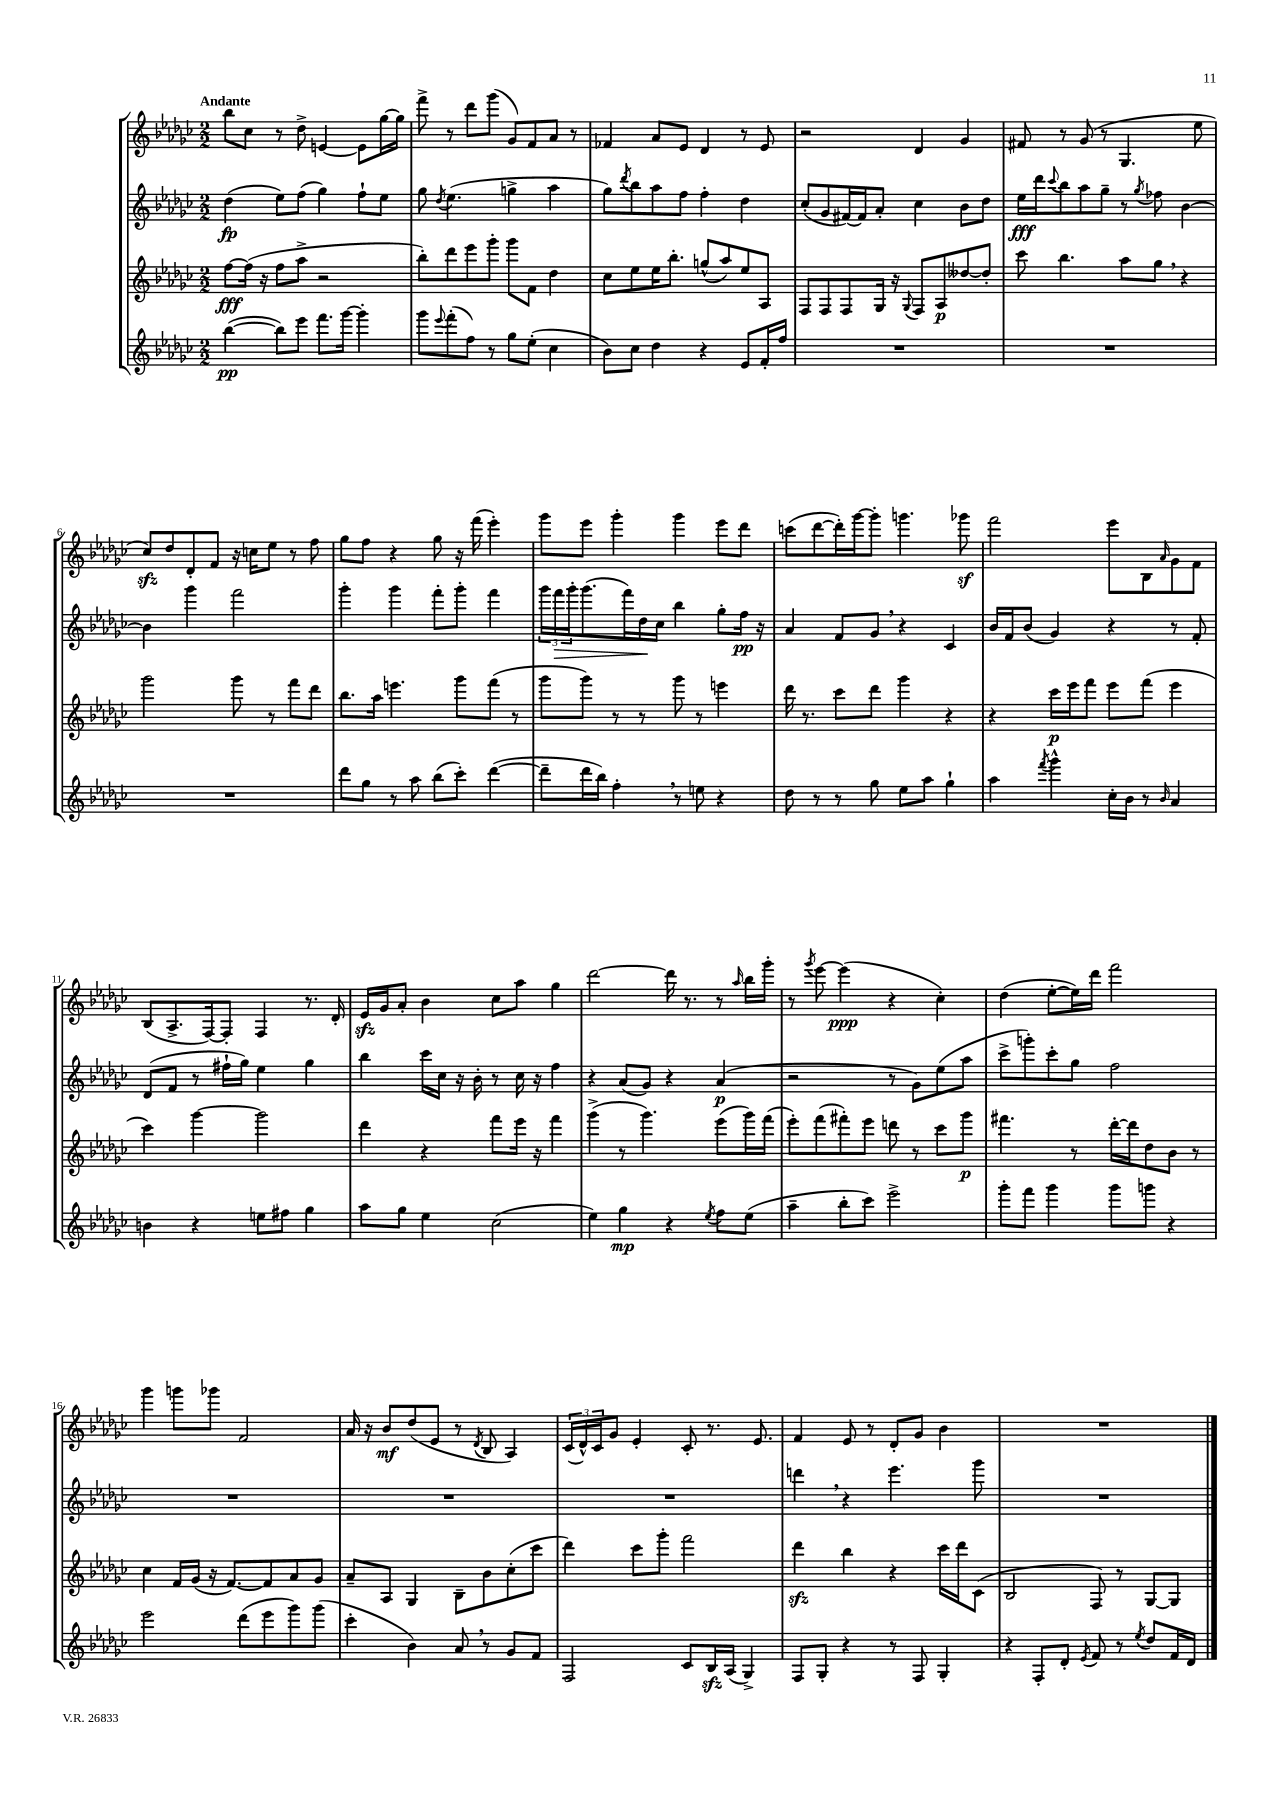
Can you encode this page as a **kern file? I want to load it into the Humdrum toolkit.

**kern	**dynam	**kern	**dynam	**kern	**dynam	**kern	**dynam
*part4	*part4	*part3	*part3	*part2	*part2	*part1	*part1
*staff4	*staff4	*staff3	*staff3	*staff2	*staff2	*staff1	*staff1
*clefG2	*	*clefG2	*	*clefG2	*	*clefG2	*
*k[b-e-a-d-g-c-]	*	*k[b-e-a-d-g-c-]	*	*k[b-e-a-d-g-c-]	*	*k[b-e-a-d-g-c-]	*
*M2/2	*	*M2/2	*	*M2/2	*	*M2/2	*
=1	=1	=1	=1	=1	=1	=1	=1
!	!	!	!	!	!	!LO:TX:a:B:t=Andante	!
([4bb-\	pp	[8ff\L	fff	(4dd-\	fp	8bb-\L	.
.	.	(16ff\Jk]	.	.	.	8cc-\J	.
.	.	16r	.	.	.	.	.
8bb-\L])	.	8ff\L	.	8ee-\L)	.	8r	.
8eee-\J	.	8aa-^\J	.	(8ff\J	.	8dd-^\	.
8.fff\L	.	2r	.	4gg-\)	.	[4en/	.
[16ggg-\Jk	.	.	.	.	.	.	.
4ggg-'\]	.	.	.	8ff`\L	.	8e\L]	.
.	.	.	.	8ee-\J	.	[16gg-\L	.
.	.	.	.	.	.	16gg-\JJ]	.
=2	=2	=2	=2	=2	=2	=2	=2
8ggg-\L	.	8bb-'\L)	.	8gg-\	.	8fff^\	.
8qqeee-/	.	.	.	8qdd-/	.	.	.
(8fff'\	.	8ddd-\	.	(4.ee-\	.	8r	.
8ff\J)	.	8eee-\	.	.	.	8ddd-\L	.
8r	.	8ggg-'\J	.	.	.	(8ggg-\J	.
8gg-\L	.	8ggg-\L	.	4ggn^\	.	8g-/L)	.
(8ee-'\J	.	8f\J	.	.	.	8f/	.
4cc-\	.	4dd-\	.	4aa-\	.	8a-/J	.
.	.	.	.	.	.	8r	.
=3	=3	=3	=3	=3	=3	=3	=3
8b-\L)	.	8cc-\L	.	8gg-\L)	.	4f-X/	.
.	.	.	.	8qddd-/	.	.	.
8cc-\J	.	8ee-\	.	8bb-\	.	.	.
4dd-\	.	16ee-\K	.	8aa-\	.	8a-/L	.
.	.	8.bb-'\J	.	.	.	.	.
.	.	.	.	8ff\J	.	8e-/J	.
4r	.	(8ggn^^/L	.	4ff'\	.	4d-/	.
.	.	8aa-/)	.	.	.	.	.
8e-/L	.	8ee-/	.	4dd-\	.	8r	.
16f'/L	.	8A-/J	.	.	.	8e-/	.
16ff/JJ	.	.	.	.	.	.	.
=4	=4	=4	=4	=4	=4	=4	=4
1r	.	8F/L	.	(8cc-'/L	.	2r	.
.	.	8F/	.	8g-/	.	.	.
.	.	8F/	.	[16f#X/L)	.	.	.
.	.	.	.	16f#/J]	.	.	.
.	.	16G-/Jk	.	8a-'/J	.	.	.
.	.	16r	.	.	.	.	.
.	.	8qqG-/	.	.	.	.	.
.	.	8F/L	.	4cc-\	.	4d-/	.
.	.	8A-/	p	.	.	.	.
.	.	[8dd--X/	.	8b-\L	.	4g-/	.
.	.	8dd--'/J]	.	8dd-\J	.	.	.
=5	=5	=5	=5	=5	=5	=5	=5
1r	.	8ccc-\	.	16ee-\LL	fff	8f#X/	.
.	.	.	.	16ddd-\J	.	.	.
.	.	.	.	8qqccc-/	.	.	.
.	.	4.bb-\	.	8bb-\	.	8r	.
.	.	.	.	8aa-\	.	(8g-/	.
.	.	.	.	8gg-~\J	.	8r	.
.	.	8aa-\L	.	8r	.	4.G-/	.
.	.	.	.	8qgg-/	.	.	.
.	.	8gg-,\J	.	8ff-X\	.	.	.
.	.	4r	.	[4b-\	.	.	.
.	.	.	.	.	.	8ee-\	.
!!LO:LB:g=z
=6	=6	=6	=6	=6	=6	=6	=6
1r	.	2ggg-\	.	4b-\]	.	8cc-zz/L)	.
.	.	.	.	.	.	8dd-/	.
.	.	.	.	4ggg-\	.	8d-'/	.
.	.	.	.	.	.	8f/J	.
.	.	8ggg-\	.	2fff\	.	16r	.
.	.	.	.	.	.	16ccn\KL	.
.	.	8r	.	.	.	8ee-\J	.
.	.	8fff\L	.	.	.	8r	.
.	.	8ddd-\J	.	.	.	8ff\	.
=7	=7	=7	=7	=7	=7	=7	=7
8ddd-\L	.	8.bb-\L	.	4ggg-'\	.	8gg-\L	.
8gg-\J	.	.	.	.	.	8ff\J	.
.	.	16aa-\Jk	.	.	.	.	.
8r	.	4.eeen\	.	4ggg-\	.	4r	.
8aa-\	.	.	.	.	.	.	.
(8bb-\L	.	.	.	8fff'\L	.	8gg-\	.
8ccc-'\J)	.	8ggg-\L	.	8ggg-'\J	.	16r	.
.	.	.	.	.	.	(16fff\	.
([4ddd-\	.	(8fff\J	.	4fff\	.	4eee-'\)	.
.	.	8r	.	.	.	.	.
=8	=8	=8	=8	=8	=8	=8	=8
8ddd-~\L]	.	8ggg-\L	.	24ggg-\LL	.	8ggg-\L	.
!	!	!	!	!	!LO:HP:b	!	!
.	.	.	.	24fff\	>	.	.
.	.	.	.	24ggg-'\J	.	.	.
16ddd-\L	.	8ggg-\J)	.	(8.ggg-\	.	8eee-\J	.
16bb-\JJ)	.	.	.	.	.	.	.
4ff',\	.	8r	.	.	.	4ggg-'\	.
.	.	.	.	16fff\L)	.	.	.
.	.	8r	.	16dd-\	.	.	.
.	.	.	.	16cc-\JJ	]	.	.
8r	.	8ggg-\	.	4bb-\	.	4ggg-\	.
8een\	.	8r	.	.	.	.	.
4r	.	4eeen\	.	8gg-'\L	.	8eee-\L	.
.	.	.	.	16ff\Jk	pp	8ddd-\J	.
.	.	.	.	16r	.	.	.
=9	=9	=9	=9	=9	=9	=9	=9
8dd-\	.	16ddd-\	.	4a-/	.	(8cccn\L	.
.	.	8.r	.	.	.	.	.
8r	.	.	.	.	.	[8ddd-\	.
8r	.	8ccc-\L	.	8f/L	.	16ddd-'\L])	.
.	.	.	.	.	.	[16ggg-\J	.
8gg-\	.	8ddd-\J	.	8g-,/J	.	8ggg-'\J]	.
8ee-\L	.	4ggg-\	.	4r	.	4.gggn\	.
8aa-\J	.	.	.	.	.	.	.
4gg-`\	.	4r	.	4c-/	.	.	.
.	.	.	.	.	.	8ggg-Xz\	.
=10	=10	=10	=10	=10	=10	=10	=10
4aa-\	.	4r	.	16b-/LL	.	2fff\	.
.	.	.	.	16f/J	.	.	.
.	.	.	.	(8b-/J	.	.	.
8qfff/	.	.	.	.	.	.	.
4ggg-^^\	.	16ccc-\LL	p	4g-/)	.	.	.
.	.	16eee-\J	.	.	.	.	.
.	.	8fff\J	.	.	.	.	.
16cc-'\LL	.	8eee-\L	.	4r	.	8eee-\L	.
16b-\JJ	.	.	.	.	.	.	.
8r	.	(8fff\J	.	.	.	8B-\	.
16qqb-/	.	.	.	.	.	16qqa-/	.
4a-/	.	4eee-\	.	8r	.	8g-\	.
.	.	.	.	8f'/	.	8f\J	.
!!LO:LB:g=z
=11	=11	=11	=11	=11	=11	=11	=11
4bn\	.	4ccc-\)	.	(8d-/L	.	(8B-/L	.
.	.	.	.	8f/J	.	8.A-^/	.
4r	.	[4ggg-\	.	8r	.	.	.
.	.	.	.	.	.	[16F/k)	.
.	.	.	.	16ff#X`\LL	.	8F'/J]	.
.	.	.	.	16gg-\JJ)	.	.	.
8een\L	.	2ggg-\]	.	4ee-\	.	4F/	.
8ff#X\J	.	.	.	.	.	.	.
4gg-\	.	.	.	4gg-\	.	8.r	.
.	.	.	.	.	.	16d-'/	.
=12	=12	=12	=12	=12	=12	=12	=12
8aa-\L	.	4ddd-\	.	4bb-\	.	16e-zz/LL	.
.	.	.	.	.	.	16g-/J	.
8gg-\J	.	.	.	.	.	8a-'/J	.
4ee-\	.	4r	.	16ccc-\LL	.	4b-\	.
.	.	.	.	16cc-\JJ	.	.	.
.	.	.	.	16r	.	.	.
.	.	.	.	16b-'\	.	.	.
(2cc-\	.	8fff\L	.	8r	.	8cc-\L	.
.	.	16eee-\Jk	.	16cc-\	.	8aa-\J	.
.	.	16r	.	16r	.	.	.
.	.	4fff\	.	4ff\	.	4gg-\	.
=13	=13	=13	=13	=13	=13	=13	=13
4ee-\)	.	(4ggg-^\	.	4r	.	[2ddd-\	.
4gg-\	mp	8r	.	(8a-/L	.	.	.
.	.	4.ggg-\)	.	8g-/J)	.	.	.
4r	.	.	.	4r	.	16ddd-\]	.
.	.	.	.	.	.	8.r	.
8qee-/	.	.	.	.	.	.	.
8ff\L	.	(8eee-\L	.	(4a-/	p	8r	.
.	.	.	.	.	.	16qqaa-/	.
(8ee-\J	.	16ggg-\L)	.	.	.	16bb-\LL	.
.	.	(16fff\JJ	.	.	.	16ggg-'\JJ	.
=14	=14	=14	=14	=14	=14	=14	=14
4aa-~\	.	8eee-'\L)	.	2r	.	8r	.
.	.	.	.	.	.	8qggg-/	.
.	.	(8fff\	.	.	.	[8eee-\	.
8bb-'\L	.	8fff#X'\)	.	.	.	(4eee-\]	ppp
8ccc-\J)	.	8eee-\J	.	.	.	.	.
2eee-^\	.	8dddn\	.	8r	.	4r	.
.	.	8r	.	8g-\L)	.	.	.
.	.	8ccc-\L	.	(8ee-\	.	4cc-'\)	.
.	.	8ggg-\J	p	8aa-\J	.	.	.
=15	=15	=15	=15	=15	=15	=15	=15
8ggg-'\L	.	4.fff#X\	.	8ccc-^\L	.	(4dd-\	.
8fff\J	.	.	.	8gggn'\)	.	.	.
4ggg-\	.	.	.	8ccc-'\	.	[8ee-'\L	.
.	.	8r	.	8gg-\J	.	16ee-\L])	.
.	.	.	.	.	.	16ddd-\JJ	.
8ggg-\L	.	[16ddd-'\LL	.	2ff\	.	2fff\	.
.	.	16ddd-\J]	.	.	.	.	.
8gggn\J	.	8dd-\	.	.	.	.	.
4r	.	8b-\J	.	.	.	.	.
.	.	8r	.	.	.	.	.
!!LO:LB:g=z
=16	=16	=16	=16	=16	=16	=16	=16
2eee-\	.	4cc-\	.	1r	.	4ggg-\	.
.	.	16f/LL	.	.	.	8gggn\L	.
.	.	(16g-/JJ	.	.	.	.	.
.	.	16r	.	.	.	8ggg-X\J	.
.	.	[8.f/L)	.	.	.	.	.
(8ddd-\L	.	.	.	.	.	2f/	.
8eee-\	.	8f/]	.	.	.	.	.
8ggg-\)	.	8a-/	.	.	.	.	.
(8ggg-\J	.	8g-/J	.	.	.	.	.
=17	=17	=17	=17	=17	=17	=17	=17
4ccc-'\	.	8a-~/L	.	1r	.	16a-/	.
.	.	.	.	.	.	16r	.
.	.	8A-/J	.	.	.	8b-/L	mf
4b-\)	.	4G-/	.	.	.	(8dd-/	.
.	.	.	.	.	.	8e-/J	.
8a-,/	.	8B-~\L	.	.	.	8r	.
.	.	.	.	.	.	8qd-/	.
8r	.	8b-\	.	.	.	8B-/	.
8g-/L	.	(8cc-'\	.	.	.	4A-/)	.
8f/J	.	8ccc-\J	.	.	.	.	.
=18	=18	=18	=18	=18	=18	=18	=18
2F/	.	4ddd-\)	.	1r	.	(24c-/LL	.
.	.	.	.	.	.	24d-^^/)	.
.	.	.	.	.	.	24c-/J	.
.	.	.	.	.	.	8g-/J	.
.	.	8ccc-\L	.	.	.	4e-'/	.
.	.	8ggg-'\J	.	.	.	.	.
8c-/L	.	2fff\	.	.	.	8c-'/	.
16B-zz/L	.	.	.	.	.	8.r	.
(16A-/JJ	.	.	.	.	.	.	.
4G-^/)	.	.	.	.	.	.	.
.	.	.	.	.	.	8.e-/	.
=19	=19	=19	=19	=19	=19	=19	=19
8F/L	.	4ddd-zz\	.	4dddn,\	.	4f/	.
8G-'/J	.	.	.	.	.	.	.
4r	.	4bb-\	.	4r	.	8e-/	.
.	.	.	.	.	.	8r	.
8r	.	4r	.	4.eee-\	.	8d-'/L	.
8F/	.	.	.	.	.	8g-/J	.
4G-'/	.	16ccc-\LL	.	.	.	4b-\	.
.	.	16ddd-\J	.	.	.	.	.
.	.	(8c-\J	.	8ggg-\	.	.	.
=20	=20	=20	=20	=20	=20	=20	=20
4r	.	2B-/	.	1r	.	1r	.
8F'/L	.	.	.	.	.	.	.
8d-'/J	.	.	.	.	.	.	.
8qe-/	.	.	.	.	.	.	.
8f/	.	8F/)	.	.	.	.	.
8r	.	8r	.	.	.	.	.
8qee-/	.	.	.	.	.	.	.
8dd-/L	.	[8G-/L	.	.	.	.	.
16f/L	.	8G-/J]	.	.	.	.	.
16d-/JJ	.	.	.	.	.	.	.
==	==	==	==	==	==	==	==
*-	*-	*-	*-	*-	*-	*-	*-
